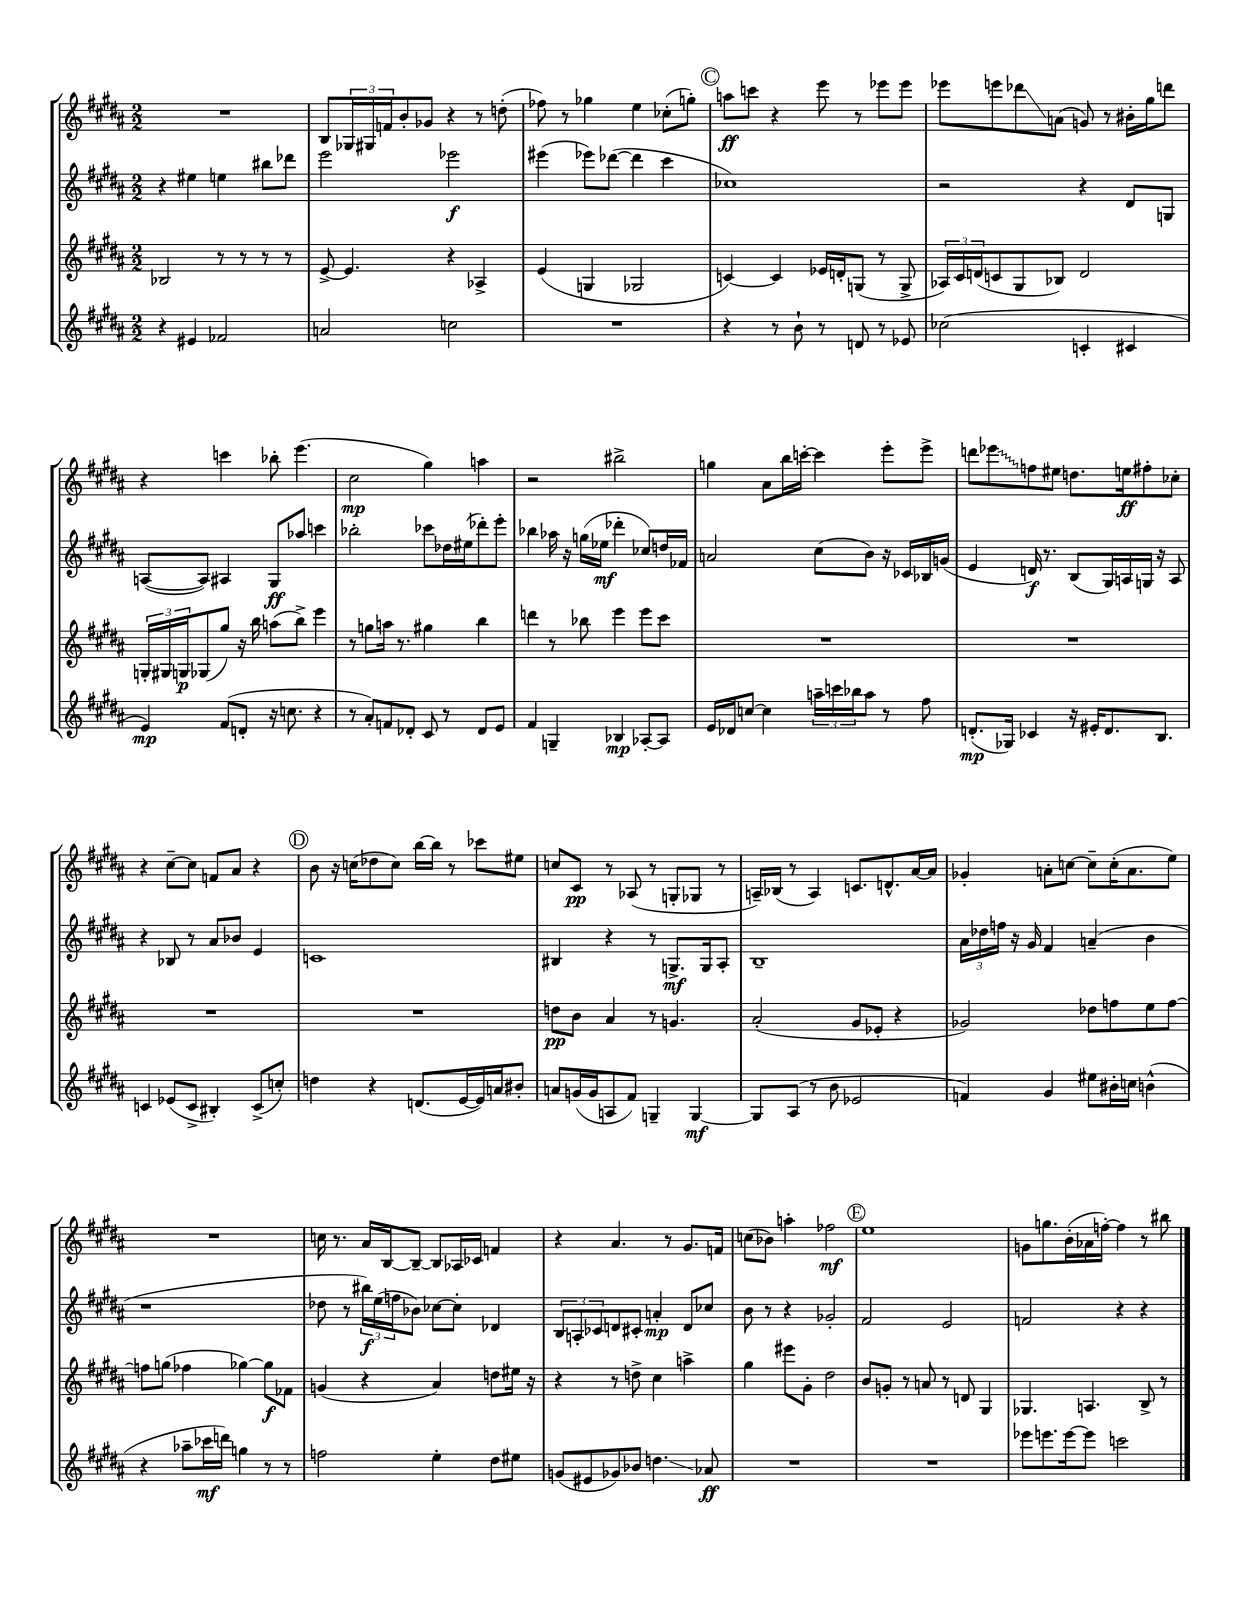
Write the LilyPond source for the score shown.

<<
\new StaffGroup <<
\new Staff = "s0" {
    \clef treble \key b \major \numericTimeSignature \time 2/2
    R1 |
    b8 \tuplet 3/2 { ges16 gis16 f'16 } b'8-. ges'8 r4 r8 d''8-.( |
    fes''8) r8 ges''4 e''4 ces''8-.( g''8-.) |
    \mark \markup { \circle "C" } a''8\ff c'''8 r4 e'''8 r8 ees'''8 ees'''8 |
    ees'''8 e'''8 des'''8\glissando a'8( g'8) r8 bis'16-. gis''16 d'''8 |
    r4 c'''4 bes''8-. e'''4.( |
    cis''2\mp gis''4) a''4 |
    r2 bis''2-> |
    g''4 ais'8 b''16 c'''16~-. c'''4 e'''8-. e'''8-> |
    d'''8 \once \override Glissando.style = #'zigzag ees'''8\glissando f''8 eis''8 d''8. e''16\ff fis''8-. ces''8-. |
    r4 cis''8~-- cis''8 f'8 ais'8 r4 |
    \mark \markup { \circle "D" } b'8 r16 c''16( des''8 c''8) b''16~ b''16 r8 ces'''8 eis''8 |
    c''8 cis'8\pp r8 aes8( r8 g8-. ges8 r8 |
    a16--) bes16( r8 a4) c'8. d'8.-^ ais'16~ ais'16 |
    ges'4-. a'8-. c''8~ c''8-- c''16-.( a'8. e''8) |
    R1 |
    c''16 r8. ais'16 b16~ b8~-- b8 aes16 ces'16 f'4 |
    r4 ais'4. r8 gis'8. f'16 |
    c''8( bes'8) a''4-. fes''2\mf |
    \mark \markup { \circle "E" } e''1 |
    g'8 g''8. b'16-.( aes'16 f''16~-.) f''4 r8 bis''8 \bar "|." |
}
\new Staff = "s1" {
    \clef treble \key b \major \numericTimeSignature \time 2/2
    r4 eis''4 e''4 bis''8 des'''8 |
    e'''2 ees'''2\f |
    eis'''4( ees'''8) des'''8~( des'''4 cis'''4 |
    \mark \markup { \circle "C" } ces''1) |
    r2 r4 dis'8 g8 |
    a8~( a8) ais4 gis8\ff aes''8 c'''4 |
    bes''2-. ces'''8 des''16 eis''16( des'''8-.) e'''8-. |
    bes''4 aes''16 r16 g''16( ees''16\mf des'''4-. ces''8) d''16 fes'16 |
    a'2 cis''8( b'8) r16 ces'16 bes16 g'16( |
    e'4 d'16\f) r8. b8( gis16) a16 g16 r16 a8 |
    r4 bes8 r8 ais'8 bes'8 e'4 |
    \mark \markup { \circle "D" } c'1 |
    bis4 r4 r8 g8.->\mf g16 ais8-. |
    b1-- |
    \tuplet 3/2 { ais'16 des''16 f''16 } r16 gis'16 fis'4 a'4--( b'4 |
    r1 |
    des''8 r8 \tuplet 3/2 { bis''16\f) e''16( f''16 } bes'8) ces''8~ ces''8-. des'4 |
    \tuplet 3/2 { b8 a8-. ces'8 } d'8 cis'8-. a'4-.\mp d'8 ces''8 |
    b'8 r8 r4 ges'2-. |
    \mark \markup { \circle "E" } fis'2 e'2 |
    f'2 r4 r4 \bar "|." |
}
\new Staff = "s2" {
    \clef treble \key b \major \numericTimeSignature \time 2/2
    bes2 r8 r8 r8 r8 |
    e'8~-> e'4. r4 aes4-> |
    e'4( g4 ges2 |
    \mark \markup { \circle "C" } c'4~) c'4 ees'16 d'16-. g8( r8 g8-> |
    \tuplet 3/2 { aes16) cis'16 d'16( } c'8 gis8 bes8) d'2 |
    \tuplet 3/2 { g16-. gis16 g16\p } ges8( gis''8) r16 b''16 a''8( b''8->) e'''4 |
    r8 g''8 a''16 r8. gis''4 b''4 |
    d'''4 r8 bes''8 e'''4 e'''8 cis'''8 |
    R1 |
    R1 |
    R1 |
    \mark \markup { \circle "D" } R1 |
    d''8\pp b'8 ais'4 r8 g'4. |
    ais'2-.( gis'8 ees'8-. r4 |
    ges'2) des''8 f''8 e''8 f''8~ |
    f''8 g''8( fes''4 ges''4~) ges''8\f fes'8 |
    g'4( r4 ais'4) d''8 eis''16 r16 |
    r4 r8 d''8-> cis''4 a''4-> |
    gis''4 eis'''8 gis'8-. dis''2 |
    \mark \markup { \circle "E" } b'8 g'8-. r8 a'8 r8 d'8 gis4 |
    ges4. a4. b8-> r8 \bar "|." |
}
\new Staff = "s3" {
    \clef treble \key b \major \numericTimeSignature \time 2/2
    r4 eis'4 fes'2 |
    a'2 c''2 |
    R1 |
    \mark \markup { \circle "C" } r4 r8 b'8-! r8 d'8 r8 ees'8 |
    ces''2( c'4-. cis'4 |
    e'4\mp) fis'8( d'8-. r16 c''8. r4 |
    r8 ais'8-.) f'8 des'8-. cis'8 r8 des'8 e'8 |
    fis'4 g4-- bes4\mp aes8~-. aes8 |
    e'16 des'16 c''8~ c''4 \tuplet 3/2 { a''16-- c'''16 bes''16 } a''8 r8 fis''8 |
    d'8.-.\mp( ges16) ces'4 r16 eis'16-. d'8. b8. |
    c'4 ees'8( c'8-> bis4-.) c'8->( c''8-.) |
    \mark \markup { \circle "D" } d''4 r4 d'8.( e'16~ e'16) a'16 bis'8-. |
    a'8 g'16( g'16 a8 fis'8) g4-- g4~\mf |
    g8 ais8( r8 b'8 ees'2 |
    f'4) gis'4 eis''8 bis'16-. c''16 b'4-^( |
    r4 aes''8-- ces'''16\mf d'''16) g''4 r8 r8 |
    f''2 e''4-. dis''8 eis''8 |
    g'8( eis'8 ges'8) bes'8 d''4.\glissando aes'8\ff |
    R1 |
    \mark \markup { \circle "E" } R1 |
    ees'''8 e'''8. e'''16~ e'''8 c'''2 \bar "|." |
}
>>
>>
\layout { \context { \Score \remove "Bar_number_engraver" } }
